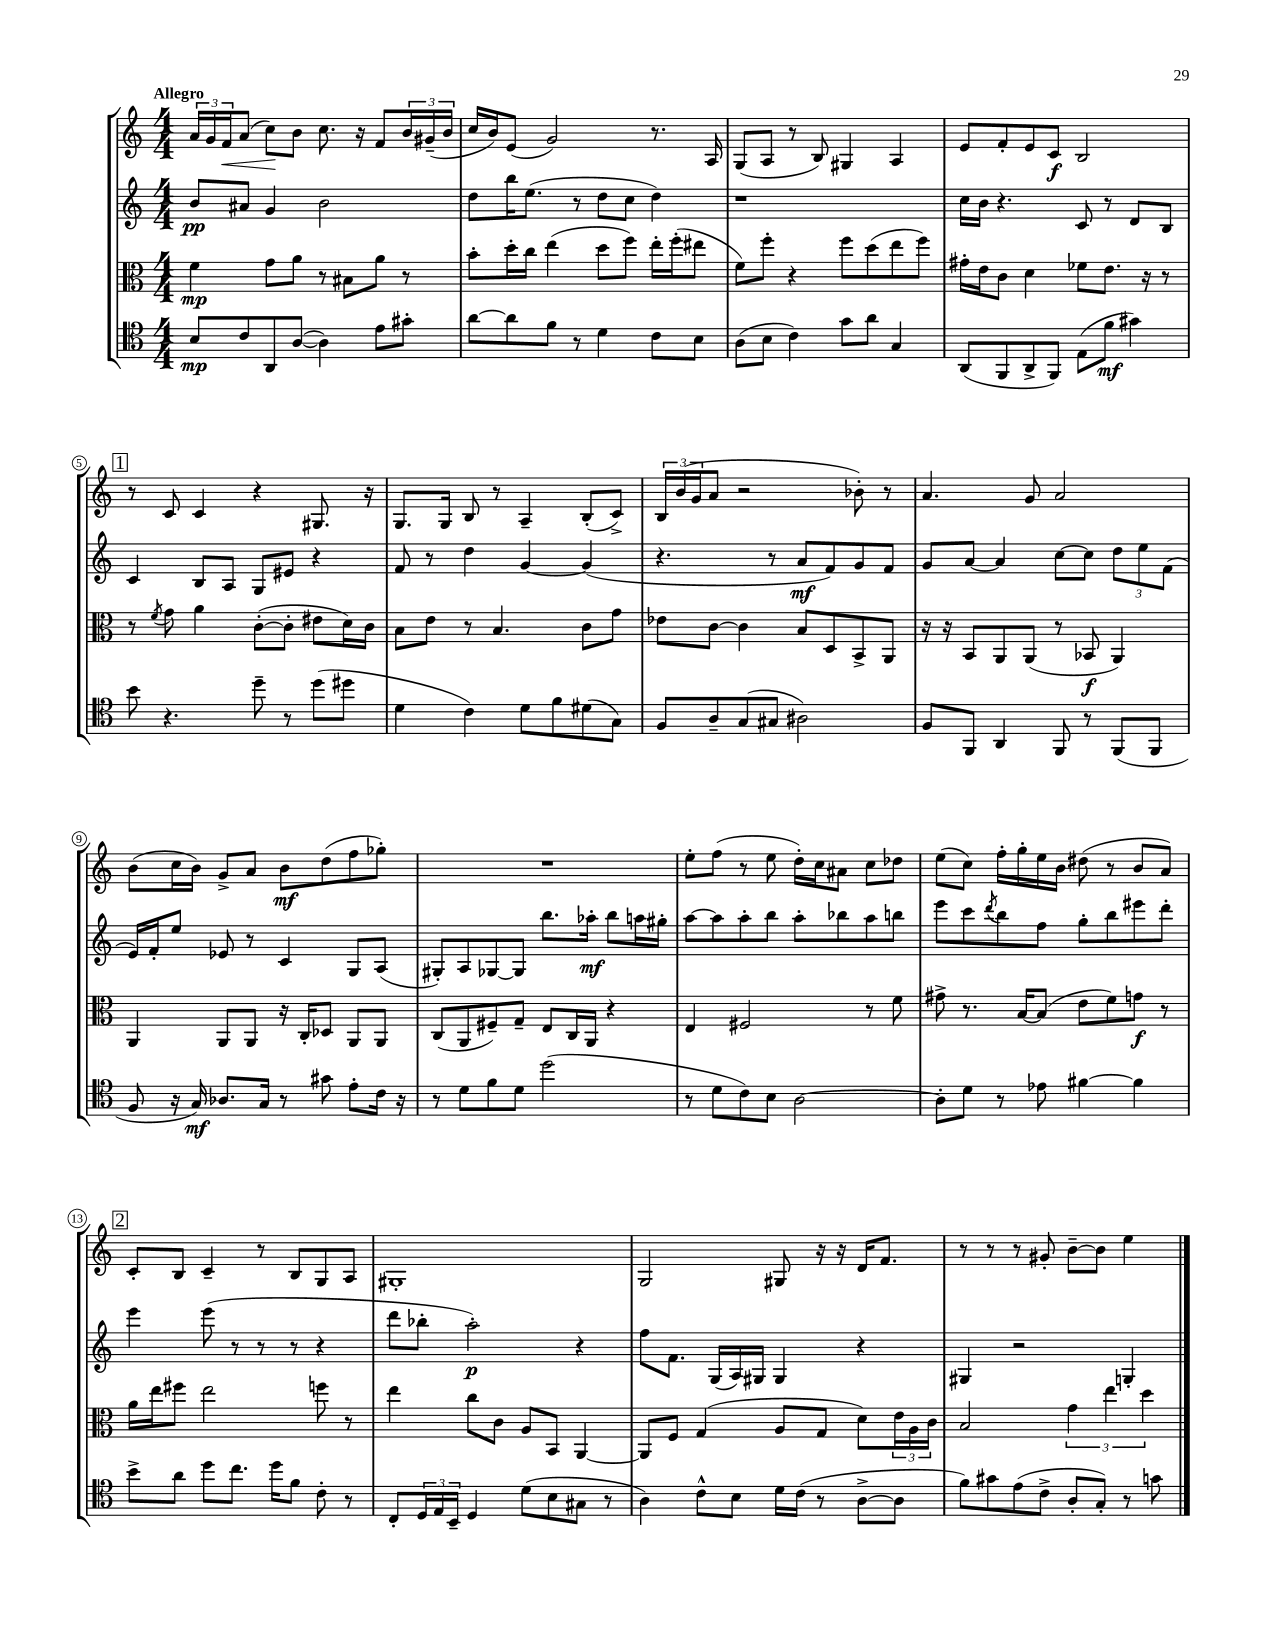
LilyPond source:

<<
\new StaffGroup <<
\new Staff = "s0" {
    \clef treble \key c \major \numericTimeSignature \time 4/4 \tempo "Allegro"
    \tuplet 3/2 { a'16 g'16 f'16\< } a'8( c''8\!) b'8 c''8. r16 f'8 \tuplet 3/2 { b'16 gis'16--( b'16 } |
    c''16 b'16) e'8( g'2) r8. a16 |
    g8( a8 r8 b8) gis4 a4 |
    e'8 f'8-. e'8 c'8\f b2 |
    \mark \markup { \box "1" } r8 c'8 c'4 r4 gis8. r16 |
    g8. g16 b8 r8 a4-- b8-.( c'8->) |
    \tuplet 3/2 { b16 b'16( g'16 } a'8 r2 bes'8-.) r8 |
    a'4. g'8 a'2 |
    b'8( c''16 b'16) g'8-> a'8 b'8\mf d''8( f''8 ges''8-.) |
    R1 |
    e''8-. f''8( r8 e''8 d''16-.) c''16 ais'8 c''8 des''8 |
    e''8( c''8) f''16-. g''16-. e''16 b'16 dis''8( r8 b'8 a'8) |
    \mark \markup { \box "2" } c'8-. b8 c'4-- r8 b8 g8 a8 |
    gis1-. |
    g2 gis8 r16 r16 d'16 f'8. |
    r8 r8 r8 gis'8-. b'8~-- b'8 e''4 \bar "|." |
}
\new Staff = "s1" {
    \clef treble \key c \major \numericTimeSignature \time 4/4
    b'8\pp ais'8 g'4 b'2 |
    d''8 b''16 e''8.( r8 d''8 c''8 d''4) |
    r1 |
    c''16 b'16 r4. c'8 r8 d'8 b8 |
    \mark \markup { \box "1" } c'4 b8 a8 g8 eis'8 r4 |
    f'8 r8 d''4 g'4~ g'4( |
    r4. r8 a'8\mf f'8) g'8 f'8 |
    g'8 a'8~ a'4 c''8~ c''8 \tuplet 3/2 { d''8 e''8 f'8( } |
    e'16) f'16-. e''8 ees'8 r8 c'4 g8 a8( |
    gis8-.) a8 ges8~ ges8 b''8. aes''16-.\mf b''8 a''16 gis''16-. |
    a''8~ a''8 a''8-. b''8 a''8-. bes''8 a''8 b''8 |
    e'''8 c'''8 \acciaccatura { d'''8 } b''8 f''8 g''8-. b''8 eis'''8 d'''8-. |
    \mark \markup { \box "2" } e'''4 e'''8( r8 r8 r8 r4 |
    d'''8 bes''8-. a''2-.\p) r4 |
    f''8 f'8. g16( a16) gis16 gis4 r4 |
    gis4 r2 g4-. \bar "|." |
}
\new Staff = "s2" {
    \clef alto \key c \major \numericTimeSignature \time 4/4
    f'4\mp g'8 a'8 r8 bis8 a'8 r8 |
    b'8-. d''16-. c''16 e''4( d''8 f''8) e''16-. f''16-.( eis''8 |
    f'8) f''8-. r4 f''8 d''8( e''8 f''8) |
    gis'16-. e'16 c'8 d'4 fes'8 e'8. r16 r8 |
    \mark \markup { \box "1" } r8 \acciaccatura { f'8 } g'8 a'4 c'8~-.( c'8-. eis'8 d'16) c'16 |
    b8 e'8 r8 b4. c'8 g'8 |
    ees'8 c'8~ c'4 b8 d8 b,8-> a,8 |
    r16 r16 b,8 a,8 a,8( r8 bes,8\f a,4) |
    a,4 a,8 a,8 r16 c16-. des8 a,8 a,8 |
    c8( a,8 fis8--) g8-- e8 c16 a,16 r4 |
    e4 fis2 r8 f'8 |
    gis'8-> r8. b16~ b8( e'8 f'8) g'8\f r8 |
    \mark \markup { \box "2" } a'16 e''16 fis''8 e''2 f''8 r8 |
    e''4 c''8 c'8 a8 b,8 a,4~ |
    a,8 f8 g4( a8 g8 d'8) \tuplet 3/2 { e'16 a16 c'16 } |
    b2 \tuplet 3/2 { g'4 e''4 d''4 } \bar "|." |
}
\new Staff = "s3" {
    \clef tenor \key c \major \numericTimeSignature \time 4/4
    b8\mp c'8 a,8 a8~( a4) e'8 gis'8-. |
    a'8~ a'8 f'8 r8 d'4 c'8 b8 |
    a8( b8 c'4) g'8 a'8 g4 |
    a,8( f,8 a,8-> f,8) e8( f'8\mf gis'4) |
    \mark \markup { \box "1" } b'8 r4. d''8-- r8 d''8( dis''8 |
    d'4 c'4) d'8 f'8 dis'8( g8) |
    f8 a8-- g8( gis8 ais2) |
    f8 f,8 a,4 f,8 r8 f,8( f,8 |
    f8 r16 g16\mf) aes8. g16 r8 gis'8 e'8-. c'16 r16 |
    r8 d'8 f'8 d'8 d''2( |
    r8 d'8 c'8) b8 a2~ |
    a8-. d'8 r8 ees'8 fis'4~ fis'4 |
    \mark \markup { \box "2" } b'8-> a'8 d''8 c''8. d''16 f'8 c'8-. r8 |
    c8-. \tuplet 3/2 { d16 e16 b,16-- } d4 d'8( b8 gis8 r8 |
    a4) c'8-^ b8 d'16 c'16( r8 a8~-> a8 |
    f'8) gis'8 e'8( c'8-> a8-. g8-.) r8 g'8 \bar "|." |
}
>>
>>
\layout { \context { \Score \override BarNumber.stencil = #(make-stencil-circler 0.1 0.3 ly:text-interface::print) } }
